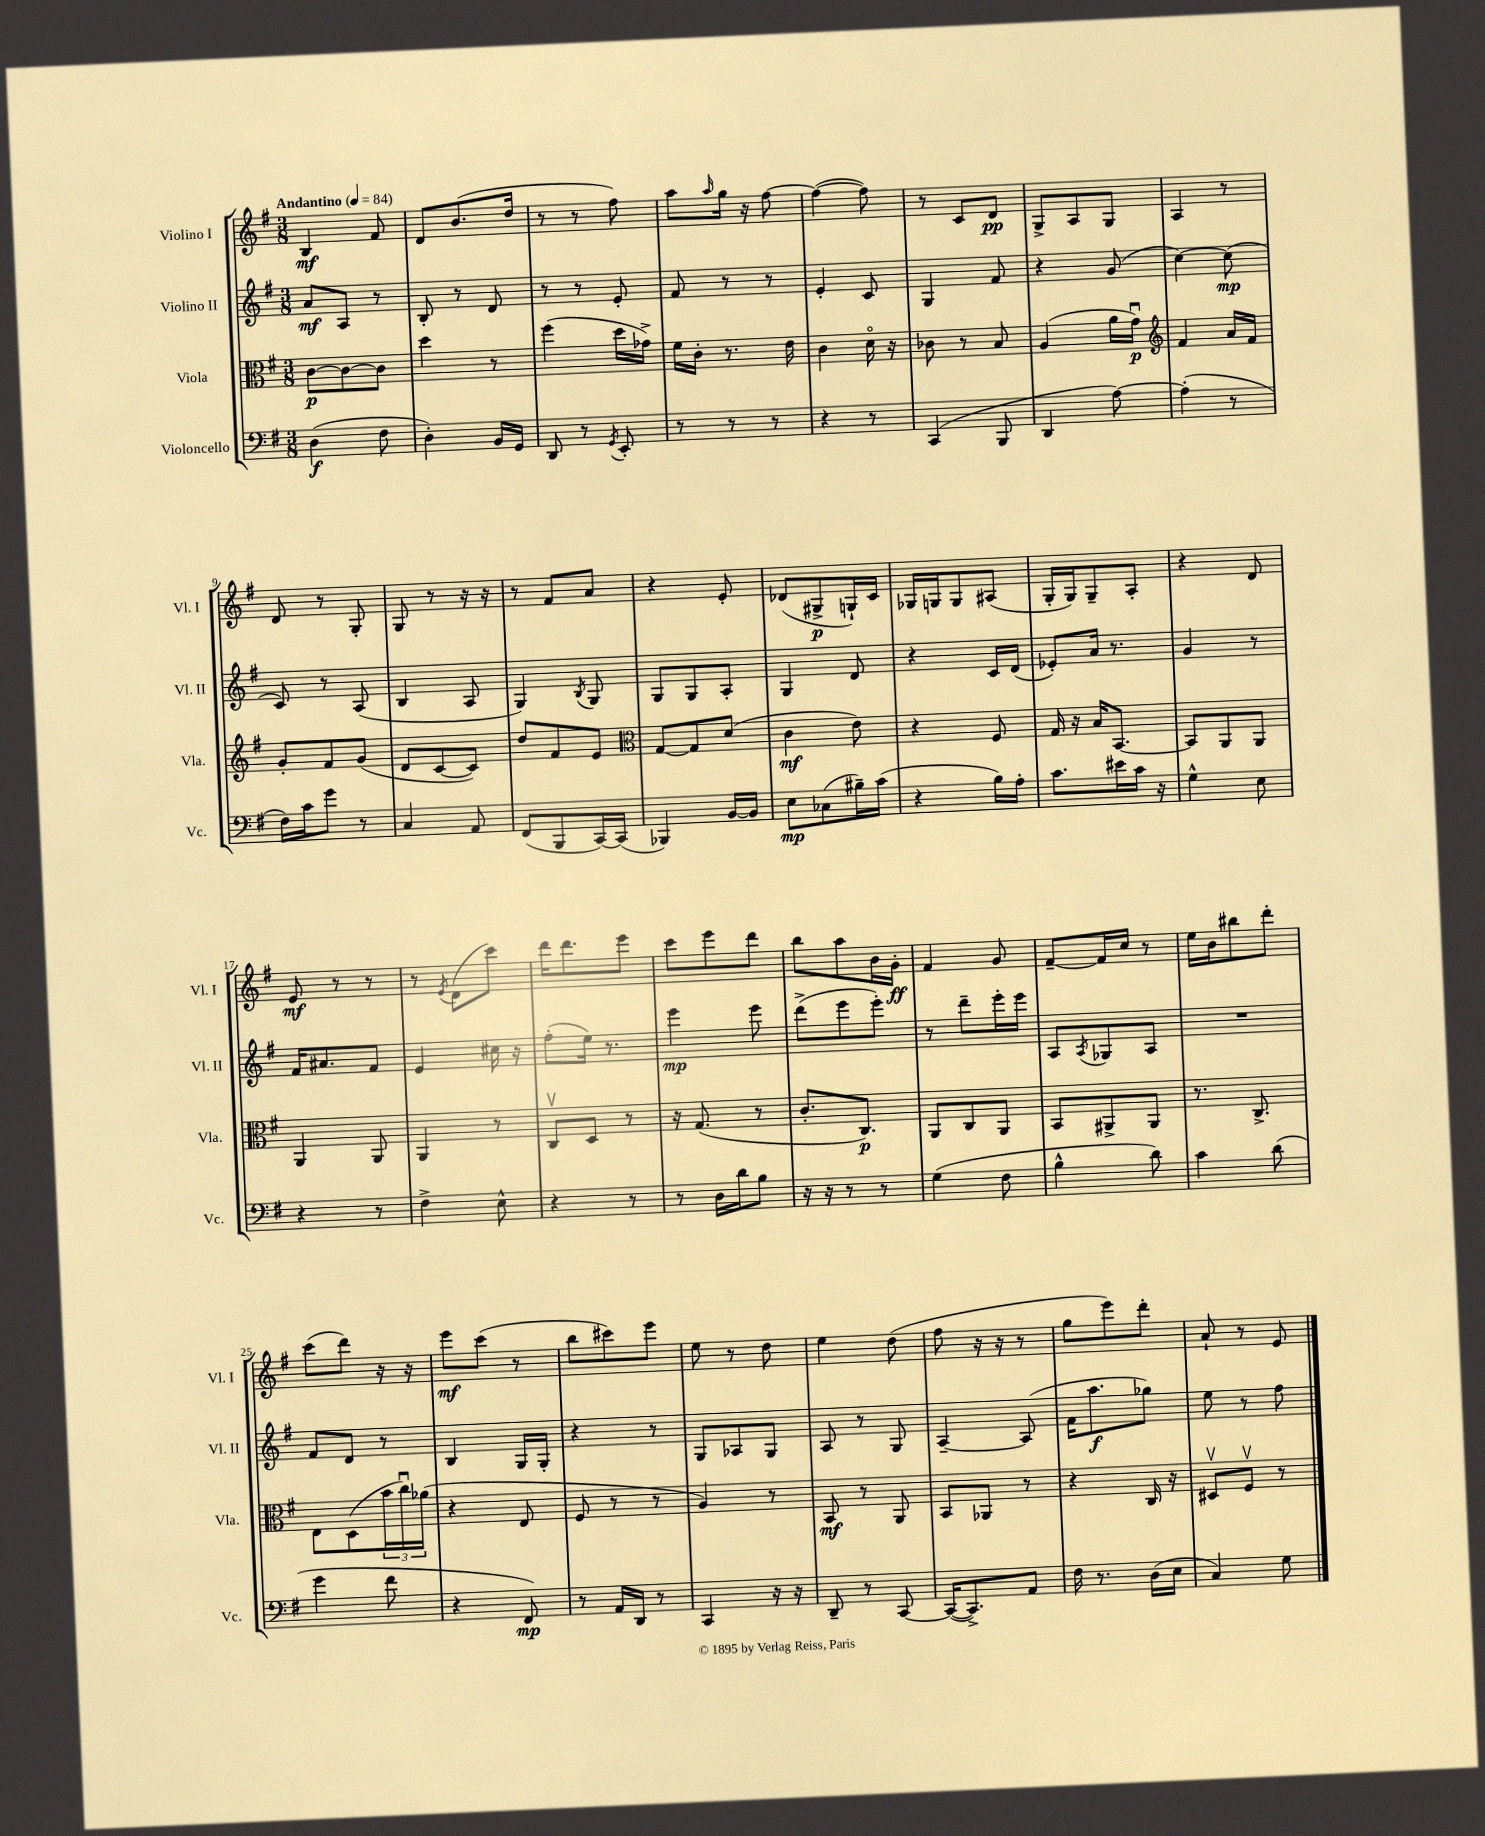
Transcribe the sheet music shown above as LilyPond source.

<<
\new StaffGroup <<
\new Staff = "s0" \with { instrumentName = "Violino I" shortInstrumentName = "Vl. I" } {
    \clef treble \key g \major \numericTimeSignature \time 3/8 \tempo "Andantino" 4 = 84
    b4\mf fis'8 |
    d'8 b'8.( d''16 |
    r8 r8 fis''8) |
    a''8 \grace { a''16 } g''16 r16 fis''8~ |
    fis''4~( fis''8) |
    r8 c'8 d'8\pp |
    g8-> a8 g8 |
    a4 r8 |
    d'8 r8 g8-. |
    g8 r8 r16 r16 |
    r8 fis'8 a'8 |
    r4 e'8-. |
    des'8( gis8->\p g16-!) c'16 |
    ges16 g16 g8 ais8( |
    g16-. g16) g8-- a8-. |
    r4 d'8 |
    e'8\mf r8 r8 |
    r8 \acciaccatura { e'8 } d'8( c'''8) |
    d'''16 d'''8. e'''8 |
    c'''8 e'''8 d'''8 |
    b''8 a''8 b'16 g'16-.\ff |
    fis'4 g'8 |
    fis'8~-- fis'16 c''16 r8 |
    e''16 b'16 bis''8 d'''8-. |
    c'''8( d'''8) r16 r16 |
    e'''8\mf c'''8( r8 |
    b''8 cis'''8) e'''8 |
    e''8 r8 d''8 |
    e''4 d''8( |
    fis''8 r16 r16 r8 |
    g''8 e'''8) d'''8-. |
    a'8-! r8 e'8 \bar "|." |
}
\new Staff = "s1" \with { instrumentName = "Violino II" shortInstrumentName = "Vl. II" } {
    \clef treble \key g \major \numericTimeSignature \time 3/8
    a'8\mf a8 r8 |
    b8-. r8 d'8 |
    r8 r8 e'8-. |
    fis'8 r8 r8 |
    e'4-. c'8 |
    g4 fis'8 |
    r4 g'8( |
    c''4~) c''8\mp( |
    c'8) r8 a8( |
    b4 a8 |
    g4) \acciaccatura { b8 } g8 |
    g8 g8 a8-. |
    g4 d'8 |
    r4 c'16 d'16( |
    ees'8-.) a'16 r8. |
    g'4 r8 |
    fis'16 ais'8. fis'8 |
    e'4 cis''16 r16 |
    fis''8-.( e''16) r8. |
    e'''4\mp e'''8 |
    d'''8->( e'''8 e'''8-.) |
    r8 d'''8-- e'''16-. e'''16 |
    a8 \acciaccatura { a8 } ges8 a8 |
    R4. |
    fis'8 d'8 r8 |
    b4 g16 g16-. |
    r4 r8 |
    g8 aes8 g8 |
    a8 r8 g8 |
    a4~-- a8( |
    fis'16 a''8.\f ges''8) |
    e''8 r8 fis''8 \bar "|." |
}
\new Staff = "s2" \with { instrumentName = "Viola" shortInstrumentName = "Vla." } {
    \clef alto \key g \major \numericTimeSignature \time 3/8
    c'8~\p c'8~ c'8 |
    d''4 r8 |
    fis''4( d''16 ges'16->) |
    fis'16 c'16-. r8. e'16 |
    c'4 d'16\flageolet r16 |
    ces'8 r8 b8 |
    a4( a'16 g'16\downbow\p) |
    \clef treble fis'4 a'16 fis'16 |
    g'8-. fis'8 g'8( |
    d'8 c'8~ c'8) |
    d''8 fis'8 e'8 |
    \clef alto g8~ g8 d'8( |
    c'4\mf e'8) |
    r4 fis8 |
    g16 r16 b16 b,8.~ |
    b,8 a,8 a,8 |
    a,4 a,8 |
    a,4 r8 |
    c8\upbow d8 r8 |
    r16 g8.( r8 |
    c'8.-. c8.\p) |
    a,8 c8 a,8 |
    b,8 ais,8-> ais,8 |
    r8. c8.-> |
    e8 d8( \tuplet 3/2 { b'16 c''16\downbow) aes'16( } |
    r4 e8 |
    fis8 r8 r8 |
    a4) r8 |
    b,8\mf r8 a,8 |
    b,8 aes,8 r8 |
    r4 c16 r16 |
    dis8\upbow fis8\upbow r8 \bar "|." |
}
\new Staff = "s3" \with { instrumentName = "Violoncello" shortInstrumentName = "Vc." } {
    \clef bass \key g \major \numericTimeSignature \time 3/8
    d4\f( fis8 |
    d4-.) b,16 g,16 |
    d,8 r8 \acciaccatura { g,8 } e,8-. |
    r8 r8 r8 |
    r4 r8 |
    c,4( b,,8 |
    d,4 a8~) |
    a4-.( r8 |
    fis16) c'16 g'8 r8 |
    c4 a,8 |
    fis,8( b,,8 c,16~) c,16( |
    bes,,4) b,16~ b,16 |
    e8\mp ces8( bis16--) c'16( |
    r4 b16) a16-. |
    c'8. eis'16 c'16 r16 |
    g4-^ e8 |
    r4 r8 |
    fis4-> e8-^ |
    r4 r8 |
    r8 d16 d'16 b8 |
    r16 r16 r8 r8 |
    g4( fis8 |
    b4-^ d'8) |
    c'4 d'8( |
    g'4 fis'8 |
    r4 fis,8\mp) |
    r8 a,16 d,16 r8 |
    c,4 r16 r16 |
    d,8-- r8 c,8~ |
    c,16~( c,8.->) a,8 |
    fis16 r8. d16( e16 |
    c4) g8 \bar "|." |
}
>>
>>
